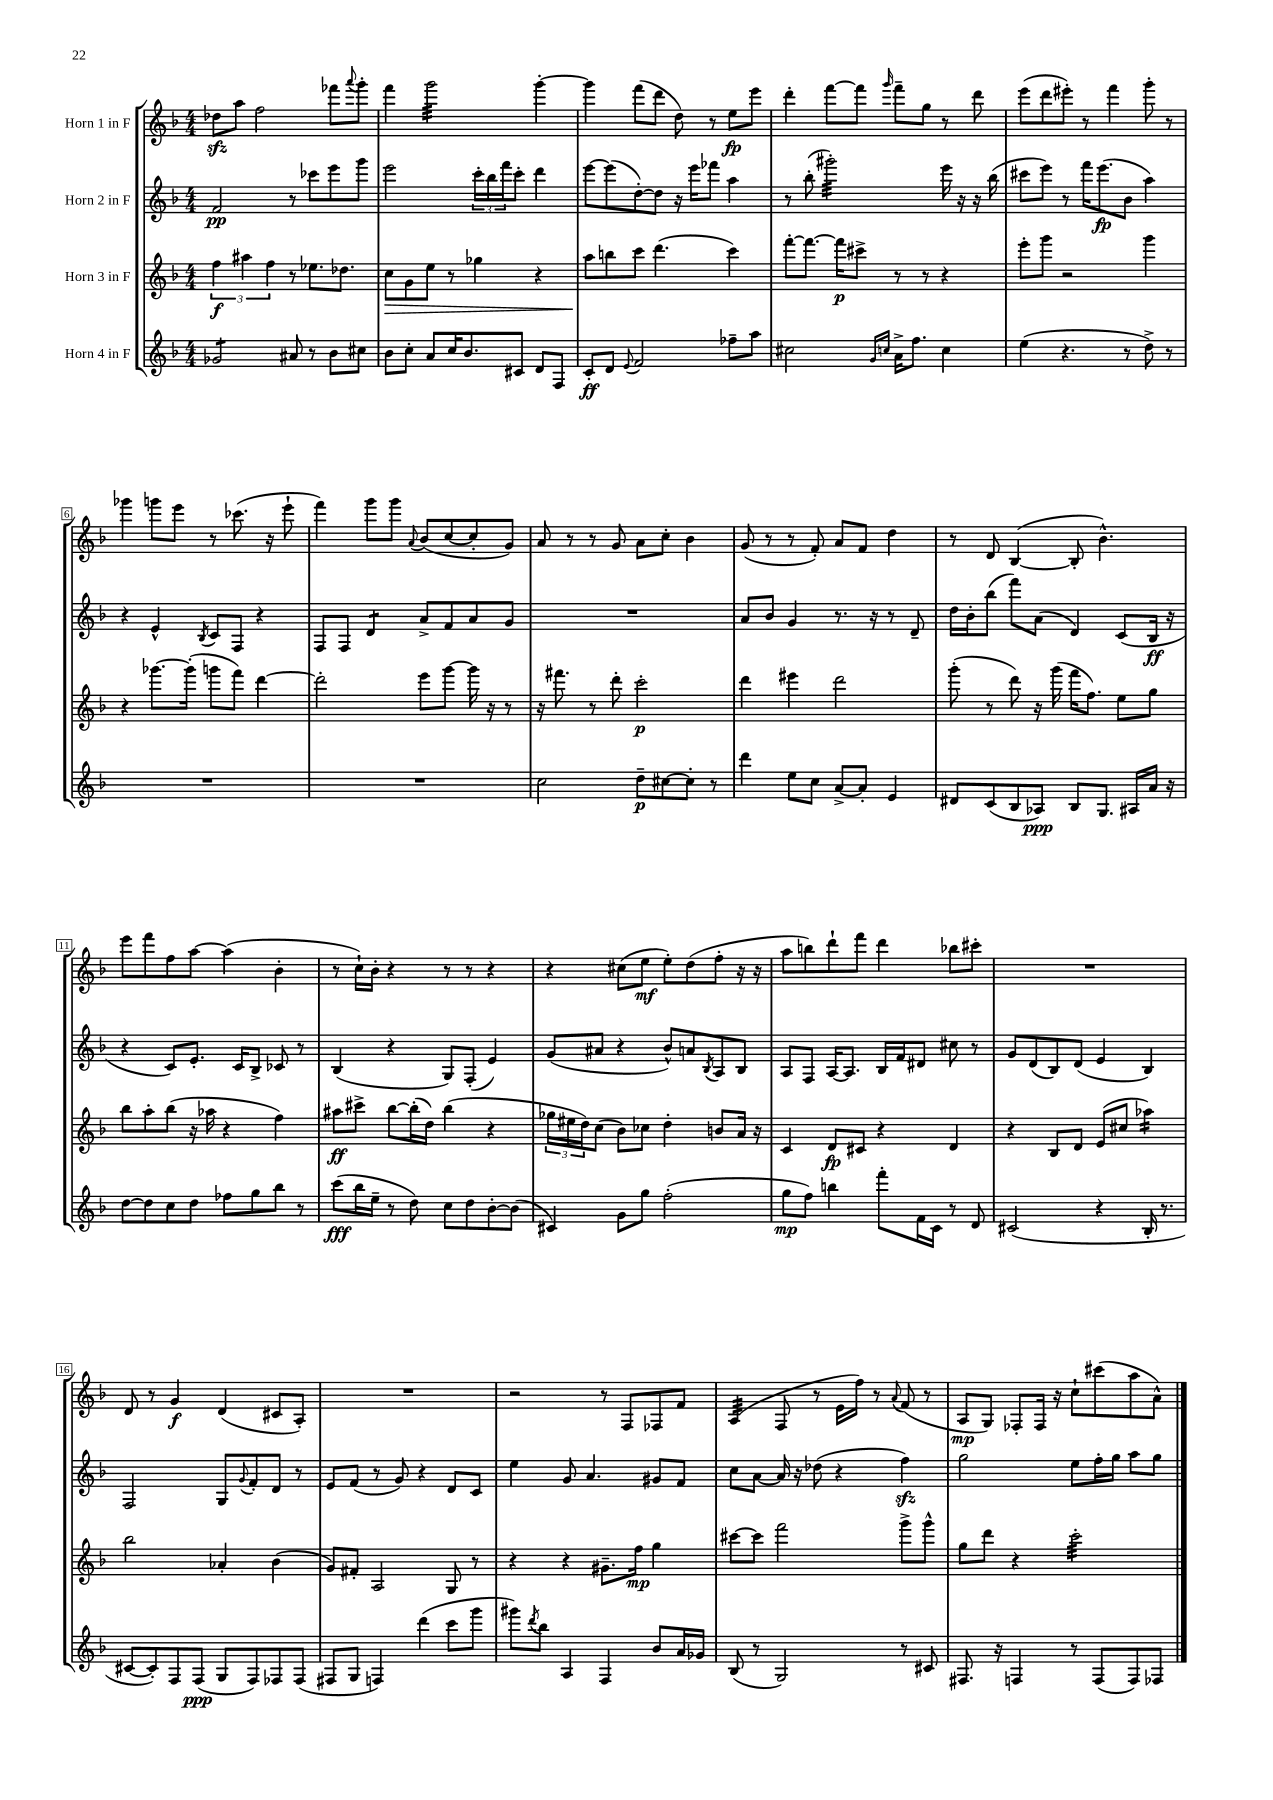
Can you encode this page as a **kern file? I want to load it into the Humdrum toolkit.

**kern	**kern	**kern	**kern
*staff4	*staff3	*staff2	*staff1
*clefG2	*clefG2	*clefG2	*clefG2
*k[b-]	*k[b-]	*k[b-]	*k[b-]
*M4/4	*M4/4	*M4/4	*M4/4
2g-/	6ff\	2f/	8dd-\L
.	.	.	8aa\J
.	6aa#\	.	.
.	.	.	2ff\
.	6ff\	.	.
8a#/	8r	8r	.
8r	8.ee-\L	8ccc-\L	.
8b-\L	.	8eee\	8fff-\L
.	8.dd-\J	.	.
.	.	.	8qqaaa/
8cc#\J	.	8ggg\J	8ggg'\J
=	=	=	=
8b-\L	8cc\L	2eee\	4fff\
8cc'\J	8g\	.	.
8a/L	8ee\J	.	2ggg\
16cc/K	8r	.	.
8.b-/	.	.	.
.	4gg-\	24ccc'\LL	.
.	.	24bb-\	.
.	.	24fff\J	.
8c#/J	.	8ccc'\J	.
8d/L	4r	4ddd\	[4ggg'\
8F/J	.	.	.
=	=	=	=
8c'/L	8aa\L	[8eee\L	4ggg\]
8d/J	8bb\	(8eee\]	.
8qqe/	.	.	.
2f/	8ccc\J	[8dd'\)	(8fff\L
.	(4.ddd\	8dd\]J	8ddd\J
.	.	16r	8dd\)
.	.	16eee\LK	.
.	.	8fff-\J	8r
8ff-~\L	4ccc\)	4aa\	8ee\L
8aa\J	.	.	8eee\J
=	=	=	=
2cc#\	[8fff'\L	8r	4ddd'\
.	8.fff\_J	(8bb-'\	.
.	.	2ggg#'\)	[8fff\L
.	16fff\]LK	.	.
.	8ccc#^\J	.	8fff\]J
16qqg/LL	.	.	.
16qqcc/JJ	.	.	16qqggg/
16a^\LK	8r	.	8fff~\L
8.ff\J	.	.	.
.	8r	.	8gg\J
4cc\	4r	16eee\	8r
.	.	16r	.
.	.	16r	8ddd\
.	.	(16bb-\	.
=	=	=	=
(4ee\	8eee'\L	8ccc#\L	(8eee\L
.	8ggg\J	8eee\J)	8ddd\
4.r	2r	8r	8eee#'\J)
.	.	16fff\LK	8r
.	.	(8.eee\	.
.	.	.	4fff\
8r	.	8b-\J	.
8dd^\)	4ggg\	4aa\)	8ggg'\
8r	.	.	8r
=	=	=	=
1r	4r	4r	4ggg-\
.	[8.ggg-\L	4e^^/	8ggg\L
.	.	.	8eee\J
.	(16ggg-'\]Jk	.	.
.	.	8qB-/	.
.	8ggg\L	8c/L	8r
.	8fff\J)	8F/J	(8.ccc-\
.	[4ddd\	4r	.
.	.	.	16r
.	.	.	8eee`\
=	=	=	=
1r	2ddd'\]	8F/L	4fff\)
.	.	8F/J	.
.	.	4d/	8ggg\L
.	.	.	8ggg\J
.	.	.	8qqa/
.	8eee\L	8a^/L	(8b-/L
.	[8ggg\J	8f/	[8cc/
.	16ggg\]	8a/	8cc'/]
.	16r	.	.
.	8r	8g/J	8g/J)
=	=	=	=
2cc\	16r	1r	8a/
.	8.fff#\	.	.
.	.	.	8r
.	8r	.	8r
.	8ddd'\	.	8g/
8dd~\L	2ccc'\	.	8a\L
[8cc#\	.	.	8cc'\J
8cc#'\]J	.	.	4b-\
8r	.	.	.
=	=	=	=
4ddd\	4ddd\	8a/L	(8g/
.	.	8b-/J	8r
8ee\L	4eee#\	4g/	8r
8cc\J	.	.	8f'/)
[8a^/L	2ddd\	8.r	8a/L
8a'/]J	.	.	8f/J
.	.	16r	.
4e/	.	8r	4dd\
.	.	8d~/	.
=	=	=	=
8d#/L	(8ggg'\	16dd\LL	8r
.	.	16b-'\J	.
(8c/	8r	(8bb-\J	8d/
8B-/	8ddd\)	8fff\L)	([4B-/
8A-/J)	16r	(8a\J	.
.	(16ggg\	.	.
8B-/L	16fff\LK	4d/)	8B-'/]
.	8.ff\J)	.	.
8.G/J	.	.	4.b-^^\)
.	8ee\L	(8c/L	.
16A#/LL	.	.	.
16a/JJ	8gg\J	16B-/Jk	.
16r	.	16r	.
=	=	=	=
[8dd\L	8bb-\L	4r	8eee\L
8dd\]	8aa'\	.	8fff\
8cc\	(8bb-\J	8c/L)	8ff\
8dd\J	16r	8.e'/J	[8aa\J
.	16aa-\	.	.
8ff-\L	4r	.	(4aa\]
.	.	16c/LK	.
8gg\	.	8B-^/J	.
8bb-\J	4ff\)	8c-/	4b-'\
8r	.	8r	.
=	=	=	=
(8ccc\L	8aa#\L	(4B-/	8r
16bb-\L	8ccc#^\J	.	16cc`\LL)
16ee~\JJ	.	.	16b-'\JJ
8r	[8bb-\L	4r	4r
8dd\)	(16bb-'\]L	.	.
.	16dd\JJ)	.	.
8cc\L	(4bb-\	8G/L)	8r
8dd\	.	(8F'/J	8r
[8b-'\	4r	4e/)	4r
(8b-\]J	.	.	.
=	=	=	=
4c#/)	24gg-\LL	(8g/L	4r
.	24ee#\	.	.
.	24dd\J)	.	.
.	(8cc\J	8a#/J	.
8g\L	8b-\L)	4r	(8cc#\L
8gg\J	8cc-\J	.	8ee\J
(2ff'\	4dd'\	8b-^^/L)	8ee'\L)
.	.	8a/	(8dd\
.	.	8qB-/	.
.	8b/L	8A/	8ff'\J
.	16a/Jk	8B-/J	16r
.	16r	.	16r
=	=	=	=
8gg\L	4c/	8A/L	8aa\L
8ff\J)	.	8F/J	8bb\)
4bb\	8d/L	[16A/LK	8ddd`\
.	.	8.A/]J	.
.	8c#/J	.	8fff\J
8fff'\L	4r	16B-/LL	4ddd\
.	.	16f/J	.
16f\L	.	8d#/J	.
16c\JJ	.	.	.
8r	4d/	8cc#\	8bb-\L
8d/	.	8r	8ccc#'\J
=	=	=	=
(2c#/	4r	8g/L	1r
.	.	(8d/	.
.	8B-/L	8B-/)	.
.	8d/J	(8d/J	.
4r	(8e/L	4e/	.
.	8cc#/J	.	.
16B-'/	4aa-\)	4B-/)	.
8.r	.	.	.
=	=	=	=
[8c#/L	2bb-\	2F/	8d/
8c#'/])	.	.	8r
8F/	.	.	4g/
(8F/J	.	.	.
8G/L	4a-'/	8G/L	(4d/
.	.	8qqg/	.
8F/)	.	8f'/	.
8F-/	(4b-\	8d/J	8c#/L
(8F-/J	.	8r	8A'/J)
=	=	=	=
8F#/L	8g/L)	8e/L	1r
8G/J	8f#'/J	(8f/J	.
4F/)	2A/	8r	.
.	.	8g/)	.
(4ddd\	.	4r	.
8ccc\L	8G/	8d/L	.
8ggg\J	8r	8c/J	.
=	=	=	=
8ggg#\L)	4r	4ee\	2r
8qddd/	.	.	.
8bb-\J	.	.	.
4A/	4r	8g/	.
.	.	4.a/	.
4F/	8.g#~\L	.	8r
.	.	.	8F/L
.	16ff\Jk	.	.
8b-/L	4gg\	8g#/L	8F-/
16a/L	.	8f/J	8f/J
16g-/JJ	.	.	.
=	=	=	=
(8B-/	[8ccc#\L	8cc\L	(4A/
8r	8ccc#\]J	[8a\J	.
2G/)	2fff\	16a/]	8F/
.	.	16r	.
.	.	(8dd-\	8r
.	.	4r	16e\LL
.	.	.	16ff\JJ)
.	.	.	8r
.	.	.	8qqa/
8r	8ggg^\L	4ff\)	(8f/
8c#/	8ggg^^\J	.	8r
=	=	=	=
8.F#/	8gg\L	2gg\	8A/L
.	8ddd\J	.	8G/J)
16r	.	.	.
4F/	4r	.	8F-'/L
.	.	.	16F-/Jk
.	.	.	16r
8r	2ccc'\	8ee\L	8cc`\L
(8F/L	.	16ff'\L	(8ccc#\
.	.	16gg\JJ	.
8F/)	.	8aa\L	8aa\
8F-/J	.	8gg\J	8a^^\J)
==	==	==	==
*-	*-	*-	*-
